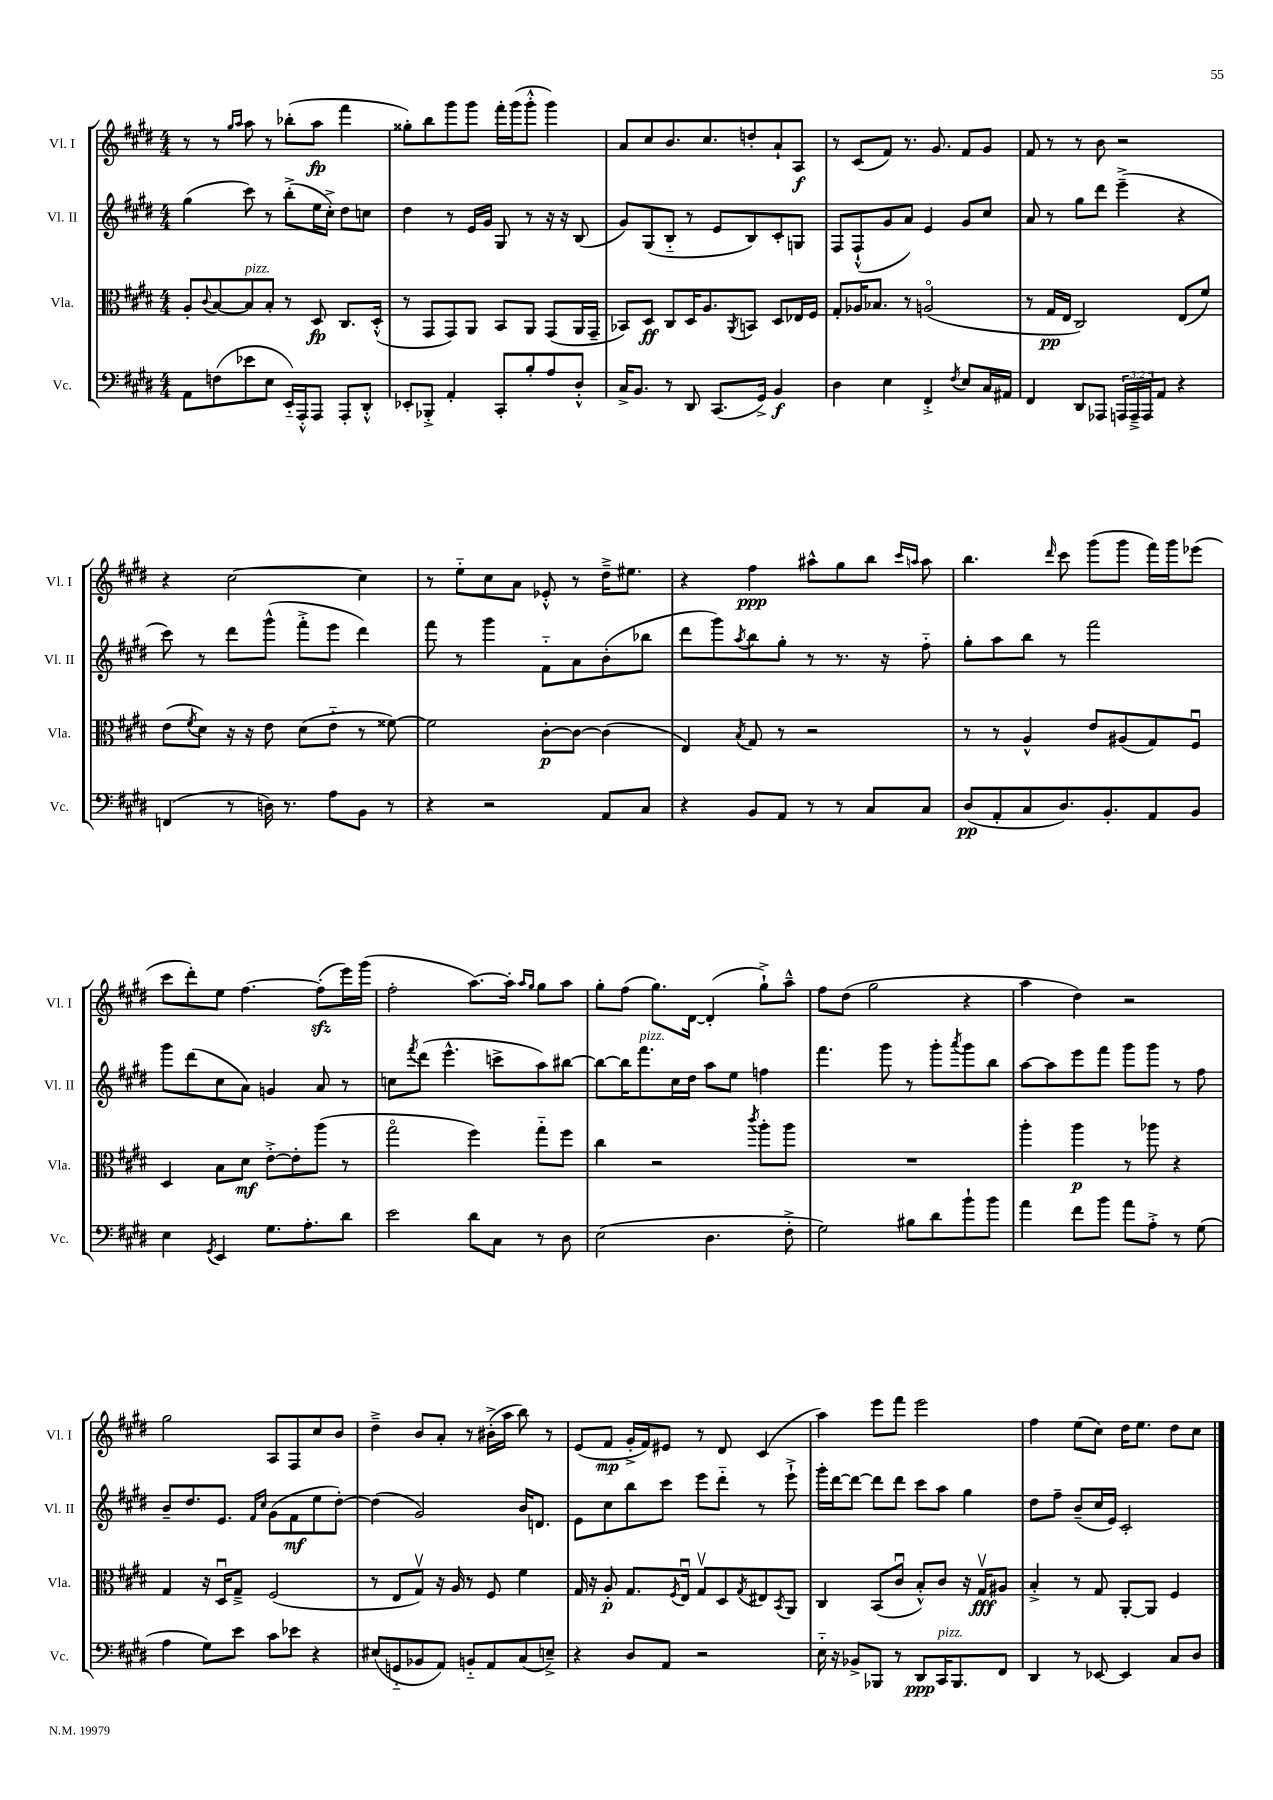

**kern	**kern	**kern	**kern
*staff4	*staff3	*staff2	*staff1
*clefF4	*clefC3	*clefG2	*clefG2
*k[f#c#g#d#]	*k[f#c#g#d#]	*k[f#c#g#d#]	*k[f#c#g#d#]
*M4/4	*M4/4	*M4/4	*M4/4
8AA	8A'	(4gg#	8r
.	8qqc#	.	.
(8F	[8B	.	8r
.	.	.	16qqgg#
.	.	.	16qqaa
8e-	8B]	8ccc#)	8aa
8E	8B'	8r	8r
16EE'~)	8r	(8bb'^	(8bb-'
16AAA'^^	.	.	.
8AAA	8D#	16ee	8aa
.	.	16cc#'^)	.
8AAA'	8.C#	8dd#	4fff#
8DD#'^^	.	8cc	.
.	(16D#'^^	.	.
=	=	=	=
8EE-'	8r	4dd#	8gg##')
8BBB-'^	8GG#	.	8bb
4AA'	8GG#)	8r	8ggg#
.	8AA	16e	8ggg#
.	.	16g#	.
8CC#'	8BB	8G#	16fff#'
.	.	.	(16ggg#
8B'	8AA	8r	8ggg#'^^
8A	(8GG#	16r	4ggg#)
.	.	16r	.
8D#'^^	16AA	(8B	.
.	16GG#~	.	.
=	=	=	=
16C#^	8BB-)	8g#)	8a
8.BB	.	.	.
.	8D#	(8G#	8cc#
8r	8C#	8B'~	8.b
8DD#	16D#	8r	.
.	8.A	.	8.cc#
(8.CC#	.	8e	.
.	8qAA	.	.
.	8BB	8B)	8dd'
16GG#^)	.	.	.
4BB	8D#	8c#'	8a`
.	16E-	8G	8A
.	16F#	.	.
=	=	=	=
4D#	8G#'	8F#	8r
.	16A-	(8F#`^^	(8c#
.	8.B-	.	.
4E	.	8g#	8f#)
.	8r	8a)	8.r
4FF#'^	(2Ao	4e	.
.	.	.	8.g#
8qF#	.	.	.
8E	.	8g#	8f#
16C#	.	8cc#	8g#
16AA#	.	.	.
=	=	=	=
4FF#	8r	8a	8f#
.	16G#	8r	8r
.	16E	.	.
8DD#	2C#)	8gg#	8r
8AAA-	.	8ddd#	8b
24AAA	.	(4eee~^	2r
24AAA~^	.	.	.
24AAA	.	.	.
8AA	.	.	.
4r	(8E	4r	.
.	8f#)	.	.
=	=	=	=
(4FF	(8e	8ccc#)	4r
.	8qf#	.	.
.	8d#)	8r	.
8r	16r	8ddd#	[2cc#
.	16r	.	.
16D)	8e	(8ggg#^^	.
8.r	.	.	.
.	(8d#	8fff#'^	.
8A	8e'~	8eee	.
8BB	8r	4ddd#)	4cc#]
8r	[8f##)	.	.
=	=	=	=
4r	2f##]	8fff#	8r
.	.	8r	8ee'~
2r	.	4ggg#	8cc#
.	.	.	8a
.	[8c#'	8f#'~	8e-'^^
.	8c#_	8a	8r
8AA	(4c#]	(8b'	16dd#~^
.	.	.	8.ee#
8C#	.	8bb-	.
=	=	=	=
4r	4E)	8ddd#	4r
.	.	8ggg#)	.
.	8qB	8qaa	.
8BB	8G#	8bb	4ff#
8AA	8r	8gg#'	.
8r	2r	8r	8aa#^^
8r	.	8.r	8gg#
8C#	.	.	8bb
.	.	16r	.
.	.	.	16qqccc#
.	.	.	16qqaa
8C#	.	8ff#'~	8aa
=	=	=	=
(8D#	8r	8gg#'	4.bb
8AA'	8r	8aa	.
8C#	4A^^	8bb	.
.	.	.	16qqddd#
8.D#)	.	8r	8ccc#
.	8e	2fff#	(8ggg#
8.BB'	.	.	.
.	(8A#	.	8ggg#
8AA	8G#)	.	16fff#)
.	.	.	16ggg#
8BB	8F#u	.	(8eee-
=	=	=	=
4E	4D#	8ggg#	8ccc#
.	.	(8ddd#	8ddd#')
8qGG#	.	.	.
4EE	8B	8cc#	8ee
.	8d#	8a)	[4.ff#
8.G#	[8e'^	4g	.
.	8e']	.	.
8.A'	.	.	.
.	(8aa	8a	(8ff#']
8d#	8r	8r	16eee)
.	.	.	(16ggg#
=	=	=	=
2e	2gg#o	8cc	2ff#'
.	.	8qfff#	.
.	.	(8ddd#	.
.	.	4.eee^^	.
8d#	4ff#)	.	[8.aa)
8C#	.	8ccc^	.
.	.	.	16aa']
.	.	.	16qqaa
.	.	.	16qqgg#
8r	8gg#'~	8aa)	8gg#
8D#	8ff#	[8bb#	8aa
=	=	=	=
(2E	4cc#	8bb#_	8gg#'
.	.	16bb#]	(8ff#
.	.	8.fff#	.
.	2r	.	8.gg#)
.	.	16cc#	.
.	.	16dd#	[16d#
4.D#	.	8aa	(4d#']
.	.	8ee	.
.	8qccc#	.	.
.	8aa'	4ff	8gg#`^)
8F#'^	8aa	.	8aa~^^
=	=	=	=
2G#)	1r	4.fff#	8ff#
.	.	.	(8dd#
.	.	.	2gg#
.	.	8ggg#	.
8B#	.	8r	.
8d#	.	8ggg#'	.
.	.	8qaaa	.
8b`	.	8ggg#	4r
8b	.	8bb	.
=	=	=	=
4a	4aa'	[8aa	4aa
.	.	8aa]	.
8f#	4aa	8eee	4dd#)
8b	.	8fff#	.
8a	8r	8ggg#	2r
8A'^	8aa-	8ggg#	.
8r	4r	8r	.
(8G#	.	8ff#	.
=	=	=	=
4A	4G#	8b~	2gg#
.	.	8.dd#	.
8G#)	16r	.	.
.	16D#u	8.e	.
8e	8G#~^	.	.
.	.	16qqf#	.
.	.	16qqcc#	.
8c#	(2F#	(8g#	8A
8e-	.	8f#	8F#
4r	.	8ee	8cc#
.	.	[8dd#')	8b
=	=	=	=
(8E#	8r	(4dd#]	4dd#~^
8GG'~	8E	.	.
8BB-	8G#v)	2g#)	8b
8AA)	16r	.	8a'
.	16A	.	.
8BB'~	8r	.	8r
8AA	8F#	.	(16b#'^
.	.	.	16aa
(8C#	4f#	16b	8bb)
.	.	8.d	.
8E~^)	.	.	8r
=	=	=	=
4r	16G#	8e	(8e
.	16r	.	.
.	8A'	8cc#	8f#
8D#	8.G#	8bb	16g#'^
.	.	.	16f#)
8AA	.	8ccc#	8e#
.	8qF#	.	.
.	16Eu	.	.
2r	8G#v	8eee	8r
.	8D#	8ddd#'~	8d#
.	8qG#	.	.
.	8E#	8r	(4c#
.	8qBB	.	.
.	8AA	8eee`^	.
=	=	=	=
16E'~	4C#	16ggg#'	4aa)
16r	.	[16ddd#	.
8BB-^	.	8ddd#_	.
8BBB-	(8BB	8ddd#]	8eee
8r	8c#u	8ddd#	8fff#
8DD#	8B'^^)	8ccc#	2eee
16CC#	8c#	8aa	.
8.BBB-	.	.	.
.	16r	4gg#	.
.	16G#v	.	.
8FF#	8A#	.	.
=	=	=	=
4DD#	4B'^	8dd#	4ff#
.	.	8ff#~	.
8r	8r	(8b~	(8ee
[8EE-	8G#	16cc#	8cc#)
.	.	16e)	.
4EE-]	[8AA'	2c#'	16dd#
.	.	.	8.ee
.	8AA]	.	.
8C#	4F#	.	8dd#
8D#	.	.	8cc#
==	==	==	==
*-	*-	*-	*-
